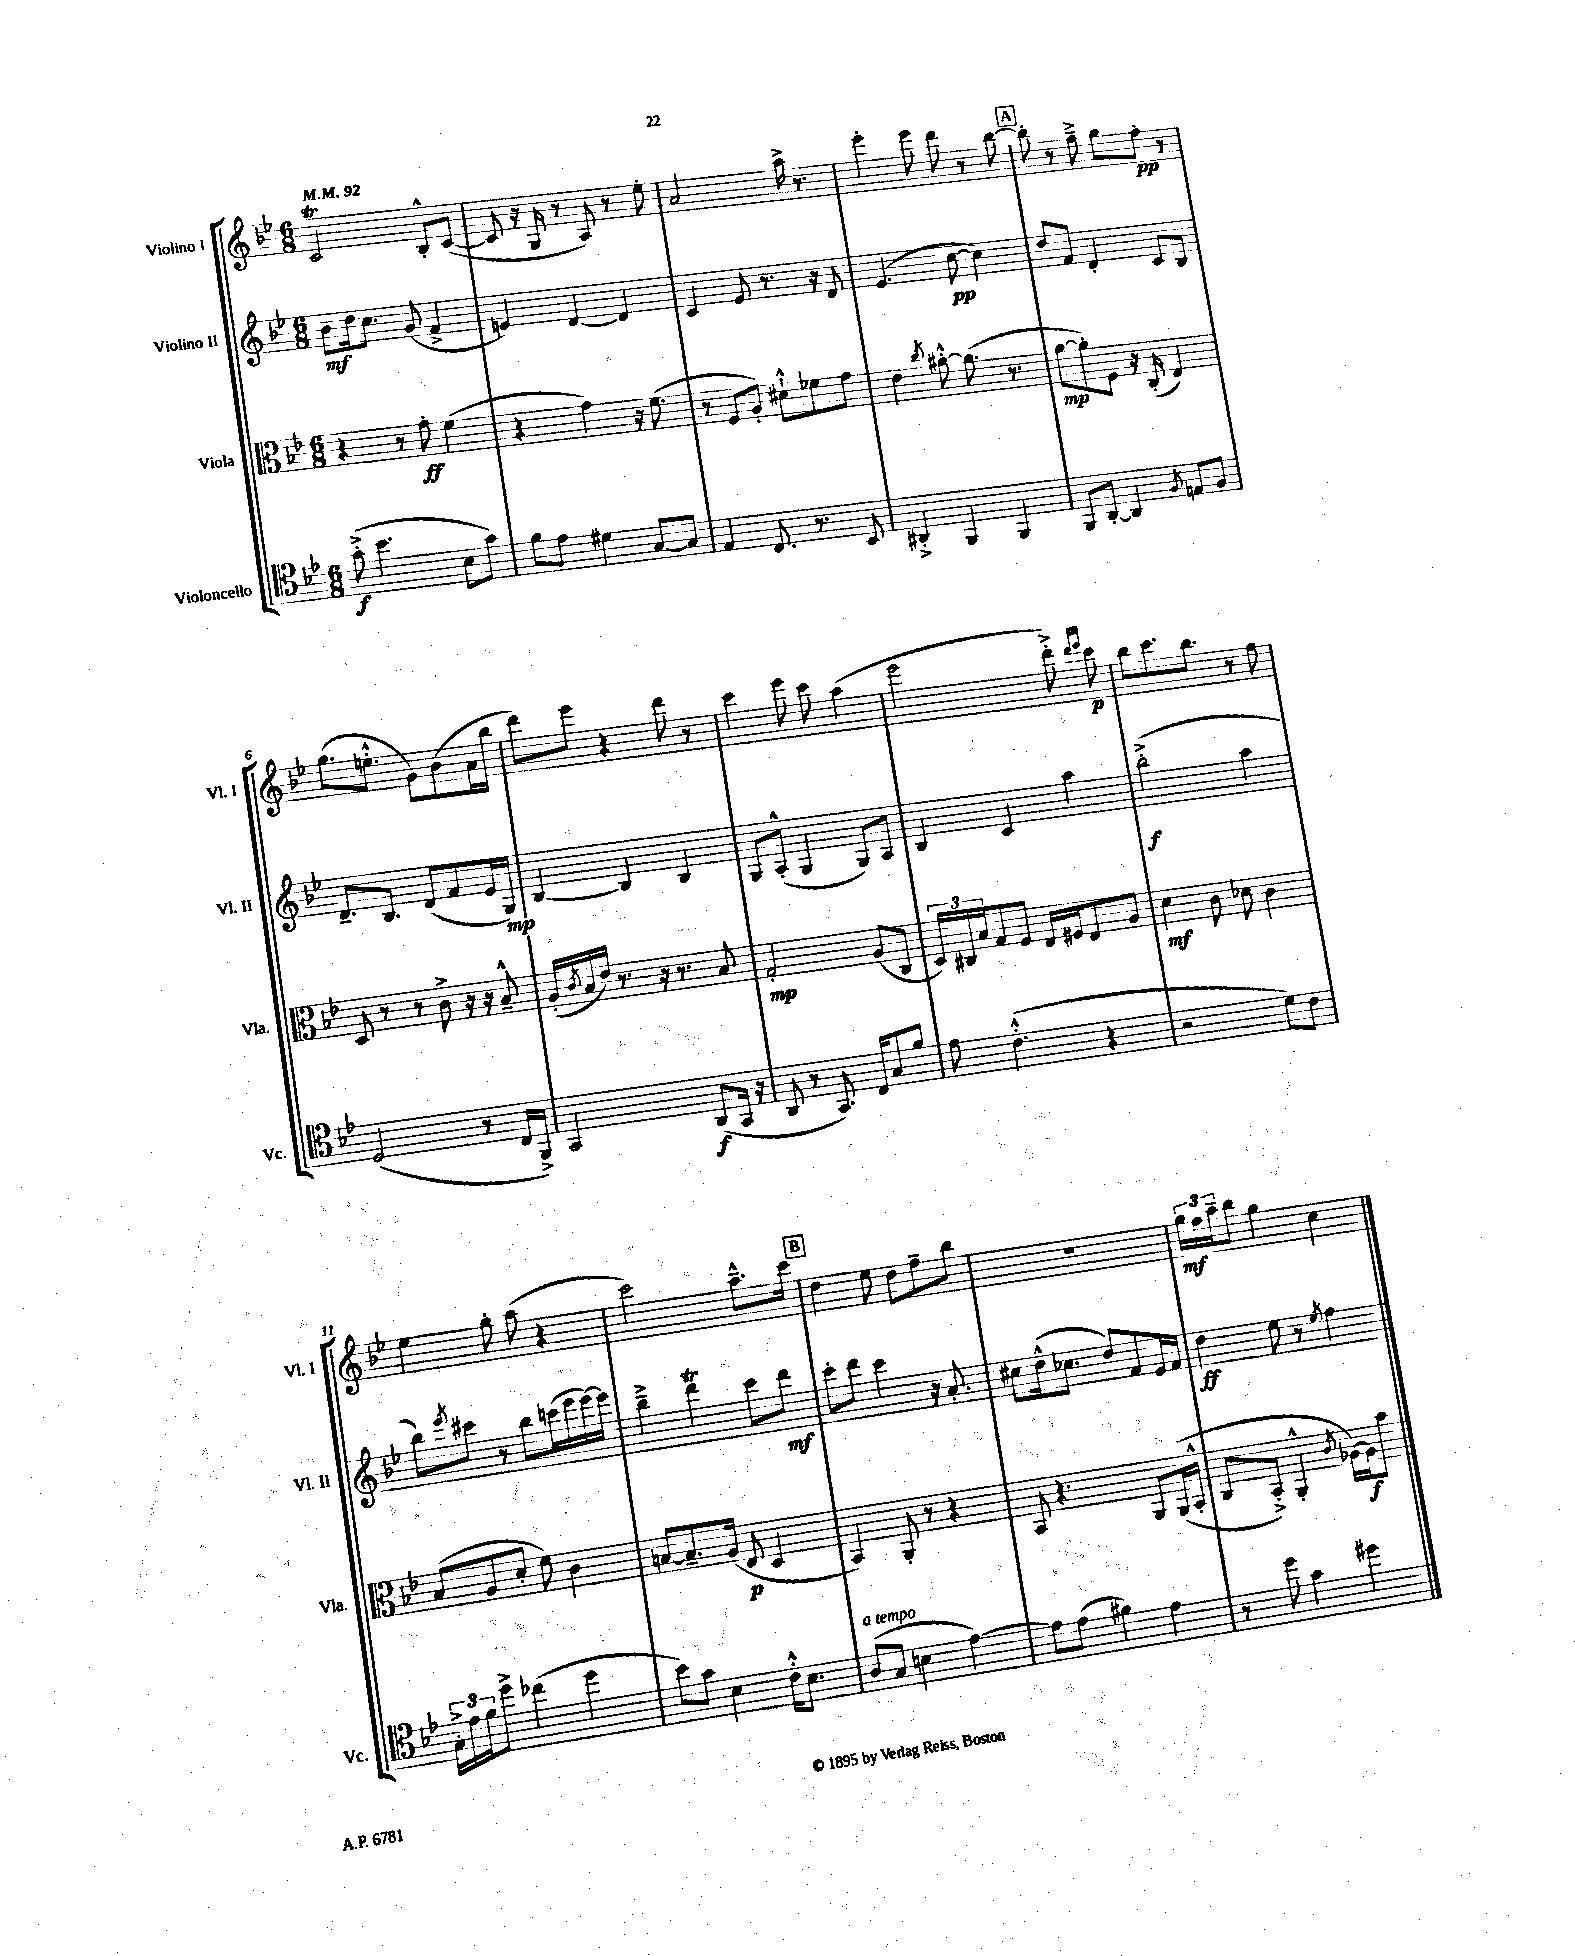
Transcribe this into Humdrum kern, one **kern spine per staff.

**kern	**dynam	**kern	**dynam	**kern	**dynam	**kern	**dynam
*part4	*part4	*part3	*part3	*part2	*part2	*part1	*part1
*staff4	*staff4	*staff3	*staff3	*staff2	*staff2	*staff1	*staff1
*I"Violoncello	*	*I"Viola	*	*I"Violino II	*	*I"Violino I	*
*I'Vc.	*	*I'Vla.	*	*I'Vl. II	*	*I'Vl. I	*
*clefC4	*	*clefC3	*	*clefG2	*	*clefG2	*
*k[b-e-]	*	*k[b-e-]	*	*k[b-e-]	*	*k[b-e-]	*
*M6/8	*	*M6/8	*	*M6/8	*	*M6/8	*
*MM92	*	*MM92	*	*MM92	*	*MM92	*
=1	=1	=1	=1	=1	=1	=1	=1
(8g'^\	f	4r	.	8b-\L	mf	2cT/	.
4.b-\	.	.	.	16dd\k	.	.	.
.	.	.	.	8.cc\J	.	.	.
.	.	8r	.	.	.	.	.
.	.	8g'\	ff	(8g/	.	.	.
8B-\L	.	(4f\	.	4f^/	.	8B-'^^/L	.
8g\J)	.	.	.	.	.	([8c/J	.
=2	=2	=2	=2	=2	=2	=2	=2
8f\L	.	4r	.	4en/)	.	8c/]	.
8e-\J	.	.	.	.	.	16r	.
.	.	.	.	.	.	16G/	.
4d#X\	.	4g\)	.	[4d/	.	8r	.
.	.	.	.	.	.	8A/)	.
[8G/L	.	16r	.	4d/]	.	8r	.
.	.	(8.f\	.	.	.	.	.
8G/J]	.	.	.	.	.	8ee-'\	.
=3	=3	=3	=3	=3	=3	=3	=3
4E-/	.	8r	.	4c/	.	2a/	.
.	.	8F/L	.	.	.	.	.
8.C/	.	8A'/J)	.	8e-/	.	.	.
.	.	8d#X`^^\L	.	8.r	.	.	.
8.r	.	.	.	.	.	.	.
.	.	8f-X\	.	.	.	16aa^\	.
.	.	.	.	16r	.	8.r	.
8BB-/	.	8g\J	.	8d/	.	.	.
=4	=4	=4	=4	=4	=4	=4	=4
4AA#X'^/	.	4e-\	.	(4.e-/	.	4eee-'\	.
.	.	8qcc/	.	.	.	.	.
4FF/	.	[8a#X'^^\	.	.	.	8eee-\	.
.	.	(8.a#\]	.	[8cc\	pp	8ddd\	.
4FF/	.	.	.	4cc\])	.	8r	.
.	.	8.r	.	.	.	.	.
.	.	.	.	.	.	[8bb-\	.
!!LO:REH:place=s1:t=A
=5	=5	=5	=5	=5	=5	=5	=5
8FF/L	.	[8a\L	mp	8dd/L	.	8bb-'\]	.
[8AA'/J	.	8a'\])	.	8f/J	.	8r	.
4AA/]	.	8F\J	.	4d'/	.	8ff~^\	.
.	.	16r	.	.	.	8gg\L	.
.	.	(16C'/	.	.	.	.	.
8qF/	.	.	.	.	.	.	.
8En/L	.	4E-/)	.	8c/L	.	8ff'\J	pp
8F/J	.	.	.	8B-/J	.	8r	.
!!LO:LB:g=z
=6	=6	=6	=6	=6	=6	=6	=6
(2D/	.	8D/	.	8.d~/L	.	(8.gg\L	.
.	.	8r	.	.	.	.	.
.	.	.	.	8.B-/J	.	8.een'^^\J	.
.	.	8r	.	.	.	.	.
.	.	8c^\	.	(8d/L	.	8g\L)	.
8r	.	16r	.	8f/	.	(8b-\	.
.	.	16r	.	.	.	.	.
16C/LL	.	8B-~^^/	.	16e-/L	.	16a\L	.
16FF^/JJ)	.	.	.	16G/JJ)	mp	16bb-\JJ	.
=7	=7	=7	=7	=7	=7	=7	=7
2GG/	.	(16A'/LL	.	[4B-/	.	8ddd\L)	.
.	.	8qc/	.	.	.	.	.
.	.	16B-/	.	.	.	.	.
.	.	16e-/JJ)	.	.	.	8eee-\J	.
.	.	8.r	.	.	.	.	.
.	.	.	.	4B-/]	.	4r	.
.	.	16r	.	.	.	.	.
.	.	8.r	.	.	.	.	.
(8AA/L	f	.	.	4B-/	.	8ddd\	.
16GG/Jk	.	8B-/	.	.	.	8r	.
16r	.	.	.	.	.	.	.
=8	=8	=8	=8	=8	=8	=8	=8
8AA/	.	2G'/	mp	8G/L	.	4ccc\	.
8r	.	.	.	(8A'^^/J	.	.	.
8.GG/)	.	.	.	4G/	.	8eee-\	.
.	.	.	.	.	.	8ccc\	.
16C/KL	.	.	.	.	.	.	.
8G/	.	(8A/L	.	8G/L)	.	(4aa\	.
8f/J	.	8C/J	.	8A/J	.	.	.
=9	=9	=9	=9	=9	=9	=9	=9
8e-\	.	24D/LL)	.	4B-/	.	2eee-\	.
.	.	24C#X/	.	.	.	.	.
.	.	24B-/J	.	.	.	.	.
(4.c'^^\	.	8G/	.	.	.	.	.
.	.	8F/J	.	4c/	.	.	.
.	.	16E-/LL	.	.	.	.	.
.	.	16F#X/J	.	.	.	.	.
4r	.	8E-/	.	4aa\	.	8ddd'^\)	.
.	.	.	.	.	.	16qqddd/LL	.
.	.	.	.	.	.	16qqeee-/JJ	.
.	.	8A/J	.	.	.	8ccc\	p
=10	=10	=10	=10	=10	=10	=10	=10
2r	.	4d\	mf	(2bb-'^\	f	8bb-\L	.
.	.	.	.	.	.	8.ccc\	.
.	.	8c\	.	.	.	.	.
.	.	.	.	.	.	8.bb-\J	.
.	.	8d-X\	.	.	.	.	.
8d\L)	.	4c\	.	4aa\	.	8r	.
8c\J	.	.	.	.	.	8ff\	.
!!LO:LB:g=z
=11	=11	=11	=11	=11	=11	=11	=11
24G'^\LL	.	(8B-/L	.	8bb-\L)	.	4ee-\	.
24e-\	.	.	.	.	.	.	.
24f\J	.	.	.	.	.	.	.
.	.	.	.	8qeee-/	.	.	.
8dd^\J	.	8A/	.	8ccc#X\J	.	.	.
(4cc-X\	.	8d'/J	.	8r	.	8gg'\	.
.	.	8f\)	.	8bb-\L	.	(8aa\	.
4dd\	.	4c\	.	(16cccn\L	.	4r	.
.	.	.	.	16eee-\	.	.	.
.	.	.	.	[16eee-\)	.	.	.
.	.	.	.	16eee-\JJ]	.	.	.
=12	=12	=12	=12	=12	=12	=12	=12
8b-\L)	.	[8Bn/L	.	4bb-~^\	.	2ccc\)	.
8g\J	.	8.B~/]	.	.	.	.	.
4B-\	.	.	.	4dddt\	.	.	.
.	.	(16A/Jk	.	.	.	.	.
.	.	8E-/	p	.	.	.	.
16c'^^\KL	.	4D/	.	8ccc\L	.	8.aa~^^\L	.
8.B-\J	.	.	.	.	.	.	.
.	.	.	.	8ddd\J	mf	.	.
.	.	.	.	.	.	16ccc\Jk	.
!!LO:REH:place=s1:t=B
=13	=13	=13	=13	=13	=13	=13	=13
!LO:TX:a:i:t=a tempo	!	!	!	!	!	!	!
(8A/L	.	4BB-/)	.	8ccc'\L	.	4dd\	.
8G/J	.	.	.	8ddd\J	.	.	.
4Bn\	.	8AA'/	.	4ccc\	.	8ee-\	.
.	.	8r	.	.	.	8dd\L	.
[4e-\)	.	4r	.	16r	.	8ff~\	.
.	.	.	.	8.a'/	.	.	.
.	.	.	.	.	.	8bb-\J	.
=14	=14	=14	=14	=14	=14	=14	=14
8e-\L]	.	8BB-/	.	8cc#X\L	.	2.r	.
(8e-\J	.	4.r	.	(16dd^^\k	.	.	.
.	.	.	.	8.cc-X\J	.	.	.
4f#X\)	.	.	.	.	.	.	.
.	.	.	.	8dd/L)	.	.	.
4e-\	.	8AA/L	.	8f/	.	.	.
.	.	((16AA/L	.	16e-/L	.	.	.
.	.	16BB-'^^/JJ	.	16f/JJ	.	.	.
=15	=15	=15	=15	=15	=15	=15	=15
8r	.	8C/L	.	4dd\	ff	24gg\LL	mf
.	.	.	.	.	.	24ff\	.
.	.	.	.	.	.	24aa~\J	.
8dd\	.	8BB-'^/J)	.	.	.	8bb-\J	.
4g\	.	4AA'^^/	.	8ee-\	.	4gg\	.
.	.	.	.	8r	.	.	.
.	.	8qc/	.	8qee-/	.	.	.
4dd#X\	.	[16A-X\LL)	.	4ff\	.	4cc\	.
.	.	16A-\J]	f	.	.	.	.
.	.	8b-\J	.	.	.	.	.
==	==	==	==	==	==	==	==
*-	*-	*-	*-	*-	*-	*-	*-
